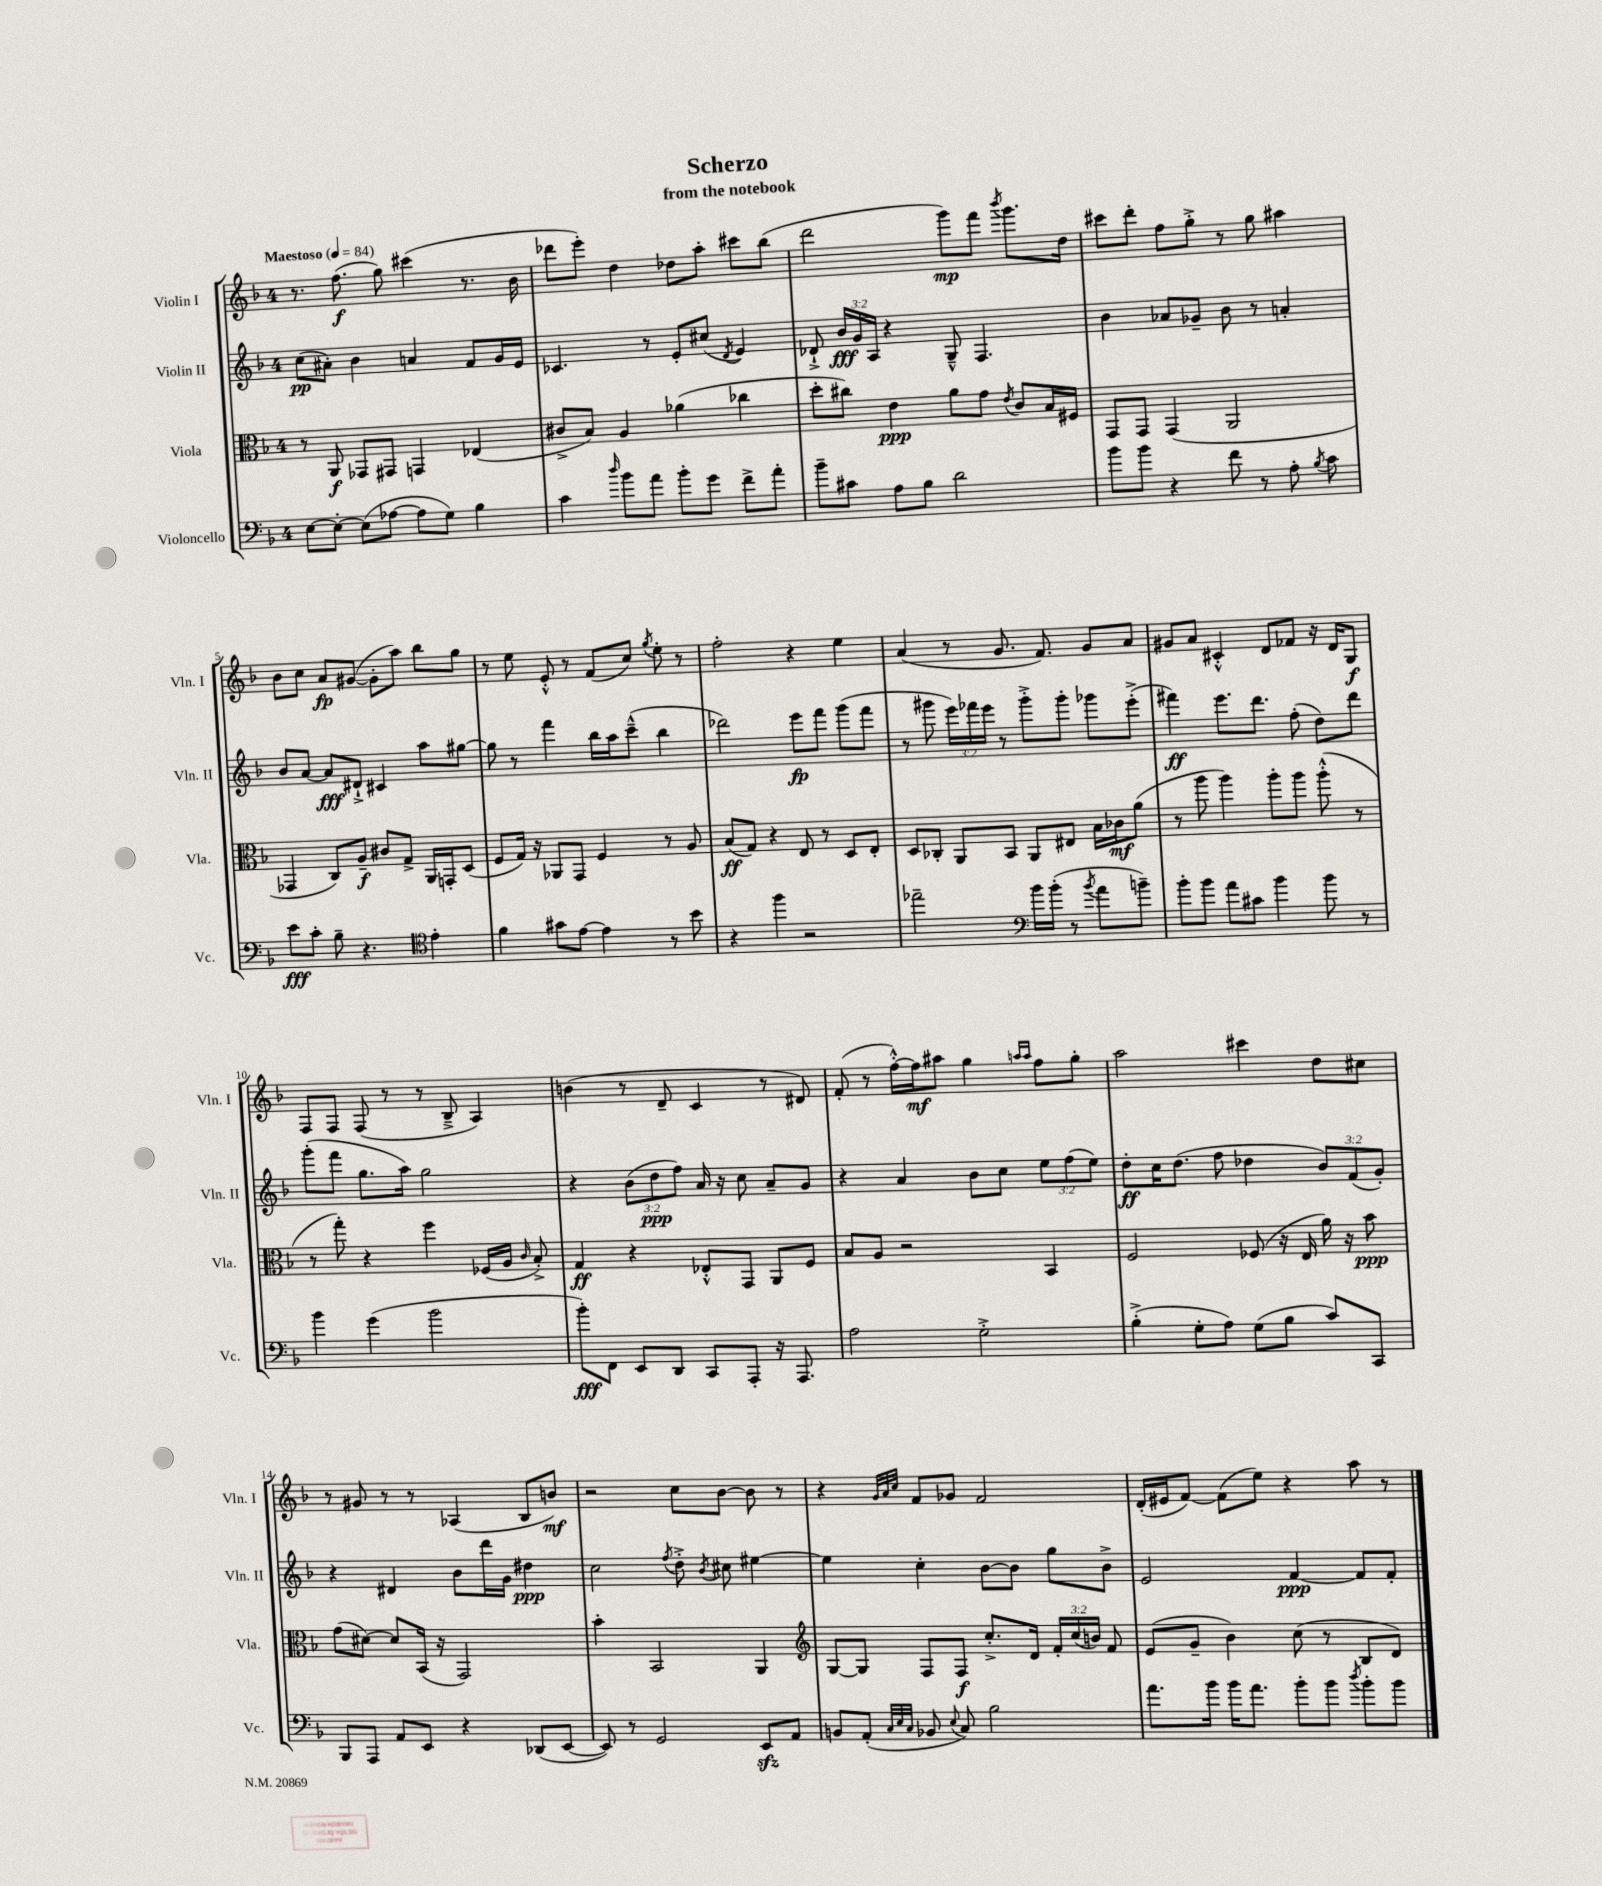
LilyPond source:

\header { title = "Scherzo" subtitle = "from the notebook" }
<<
\new StaffGroup <<
\new Staff = "s0" \with { instrumentName = "Violin I" shortInstrumentName = "Vln. I" } {
    \clef treble \key f \major \once \override Staff.TimeSignature.style = #'single-digit \time 4/4 \tempo "Maestoso" 4 = 84
    \autoBeamOff r8. f''8.\f( g''8) cis'''4( r8. bes'16 |
    des'''8[ e'''8]-.) d''4 des''8[ a''8]-. cis'''8[ bes''8]( |
    d'''2 g'''8[\mp) f'''8] \acciaccatura { bes'''8 } g'''8.[ d''16] |
    cis'''8[ d'''8]-. f''8[ g''8]-.-> r8 g''8 ais''4 |
    bes'8[ c''8] a'8[\fp gis'8]~( gis'8[-. a''8]) bes''8[ g''8] |
    r8 e''8 e'8-.-^ r8 f'8[( c''8]) \acciaccatura { g''8 } e''8-. r8 |
    f''2-. r4 e''4 |
    a'4( r8 g'8. f'8.) g'8[ a'8] |
    gis'8[ a'8] cis'4-.-^ d'8[ fes'8] r16 d'16[ g8]\f |
    f8[ f8] f8( r8 r8 bes8---> a4) |
    b'4( r8 d'8-- c'4 r8 dis'8) |
    f'8-.( r8 f''16[~-.-^) f''16\mf ais''8] g''4 \grace { a''16[ a''16] } f''8[ g''8]-. |
    a''2 cis'''4 d''8[ cis''8] |
    r8 gis'8 r8 r8 aes4( bes8[ b'8]\mf) |
    r2 c''8[ bes'8]~ bes'8 r8 |
    r4 \grace { g'32[ a'32 c''32] } f'8[ ges'8] f'2 |
    d'16[-.( eis'16 f'8]~) f'8[( e''8]) r4 a''8 r8 \bar "|." |
}
\new Staff = "s1" \with { instrumentName = "Violin II" shortInstrumentName = "Vln. II" } {
    \clef treble \key f \major \once \override Staff.TimeSignature.style = #'single-digit \time 4/4 \override Staff.TupletNumber.text = #tuplet-number::calc-fraction-text
    \autoBeamOff c''8[\pp( ais'8]-.) bes'4 a'4 f'8[ g'16 e'16] |
    ces'4. r8 e'8[-. cis''8]( \acciaccatura { d'8 } e'4) |
    des'8-!-> \tuplet 3/2 { bes'16[\fff g'16 a16] } r4 g8---^ f4. |
    bes'4 aes'8[ ges'8]-- bes'8 r8 a'4-. |
    bes'8[ a'8]~ a'8[\fff dis'8]-!-> cis'4 a''8[ gis''8]~ |
    gis''8 r8 f'''4 bes''16[ a''16 c'''8]---^( bes''4 |
    des'''2) e'''8[\fp f'''8] g'''8[( f'''8] |
    r8 gis'''8 \tuplet 3/2 { e'''16[) fes'''16 e'''16] } r8 gis'''8[-.-> gis'''8]-. ges'''8[ e'''8]-.->( |
    fis'''4\ff) e'''8.[ d'''8.] f''8-.( d''8[) d'''8] |
    g'''8[-.( f'''8] g''8.[ a''16]) g''2 |
    r4 \tuplet 3/2 { bes'8[( d''8\ppp f''8]) } a'16 r16 c''8 a'8[-- g'8] |
    r4 a'4 bes'8[ c''8] \tuplet 3/2 { e''8[ f''8( e''8]) } |
    d''8[-.\ff c''16 d''8.]( f''8 des''4 \tuplet 3/2 { bes'8[) f'8( g'8]-.) } |
    r4 dis'4 bes'8[ d'''16 g'16] dis''4\ppp |
    c''2 \acciaccatura { f''8 } d''8-.-> \acciaccatura { bes'8 } cis''8 eis''4~ |
    eis''4 c''4-. bes'8[~ bes'8] g''8[ bes'8]-> |
    e'2 f'4~\ppp f'8[ f'8]-. \bar "|." |
}
\new Staff = "s2" \with { instrumentName = "Viola" shortInstrumentName = "Vla." } {
    \clef alto \key f \major \once \override Staff.TimeSignature.style = #'single-digit \time 4/4 \override Staff.TupletNumber.text = #tuplet-number::calc-fraction-text
    \autoBeamOff r8 a,8\f ges,8[ gis,8] g,4 ees4( |
    cis'8[-> bes8]) a4 aes'4( ces''4 |
    d''8[-. cis''8]) e'4\ppp a'8[ g'8] \acciaccatura { e'8 } c'8[ bes16 fis16] |
    g,8[ g,8] g,4( a,2 |
    ges,4 c8[) a8]--\f cis'8[ g8]-> a,16[ g,16-. d8]( |
    f8[ g16]) r16 aes,8[ g,8] f4 r8 a8 |
    bes8[\ff( g8]) r4 e8 r8 d8[ e8]-. |
    d8[ ces8]-. a,8[ bes,8] a,8[ eis8] bes16[ ces'16\mf a'8]( |
    r8 a''8 a''4) a''8[-. a''8] a''8-.-^( r8 |
    r8 g''8-.) r4 f''4 fes16[( a16] \grace { c'16 } bes8-.->) |
    g4\ff r4 ees8[-.-^ g,8] a,8[ f8] |
    bes8[ a8] r2 bes,4 |
    f2 fes8( r16 e16 a'16) r16 bes'8\ppp |
    g'8[( dis'8]~) dis'8[ bes,16]( r16 g,2) |
    bes'4-. bes,2 a,4 |
    \clef treble g8[~ g8] f8[ f8]\f c''8.[-.-> d'16] \tuplet 3/2 { f'16[-. c''16( b'16]) } f'8 |
    e'8[( g'8]-- bes'4) c''8( r8 bes8[ d'8]) \bar "|." |
}
\new Staff = "s3" \with { instrumentName = "Violoncello" shortInstrumentName = "Vc." } {
    \clef bass \key f \major \once \override Staff.TimeSignature.style = #'single-digit \time 4/4
    \autoBeamOff e8[~ e8]~-. e8[( aes8]~ aes8[ g8]) bes4 |
    c'4 \grace { d''16 } bes'8[ a'8] bes'8[-. g'8] f'8[-> a'8]-. |
    bes'8[-- cis'8] a8[ bes8] d'2 |
    bes'8[ bes'8] r4 f'8 r8 a8-. \acciaccatura { bes8 } c'8 |
    e'8[\fff c'8]-. bes8-- r4. \clef tenor e'4-. |
    f'4 gis'8[ e'8]~ e'4 r8 bes'8 |
    r4 f''4 r2 |
    ees''2-- \clef bass bes'16[ bes'16]-.( r8 \acciaccatura { bes'8 } a'8[ b'8]--) |
    bes'8[-. bes'8] a'8[ cis'8] bes'4 bes'8 r8 |
    bes'4 g'4( bes'2 |
    bes'8[-.\fff) f,8] e,8[ d,8] c,8[ a,,8]-. r16 a,,8. |
    a2 g2-.-> |
    bes4-.->( g8[-. a8]) g8[( bes8] c'8[) c,8] |
    bes,,8[ a,,8] a,8[ e,8] r4 des,8[( e,8]~ |
    e,8) r8 g,2 e,8[\sfz a,8] |
    b,8[ a,8]-.( \grace { c32[ e32 c32] } bes,8 \appoggiatura { e8 } c8) bes2 |
    a'8.[ bes'16] bes'16[ a'8.] bes'8[-. bes'8] \acciaccatura { d''8 } bes'8[-. bes'8] \bar "|." |
}
>>
>>
